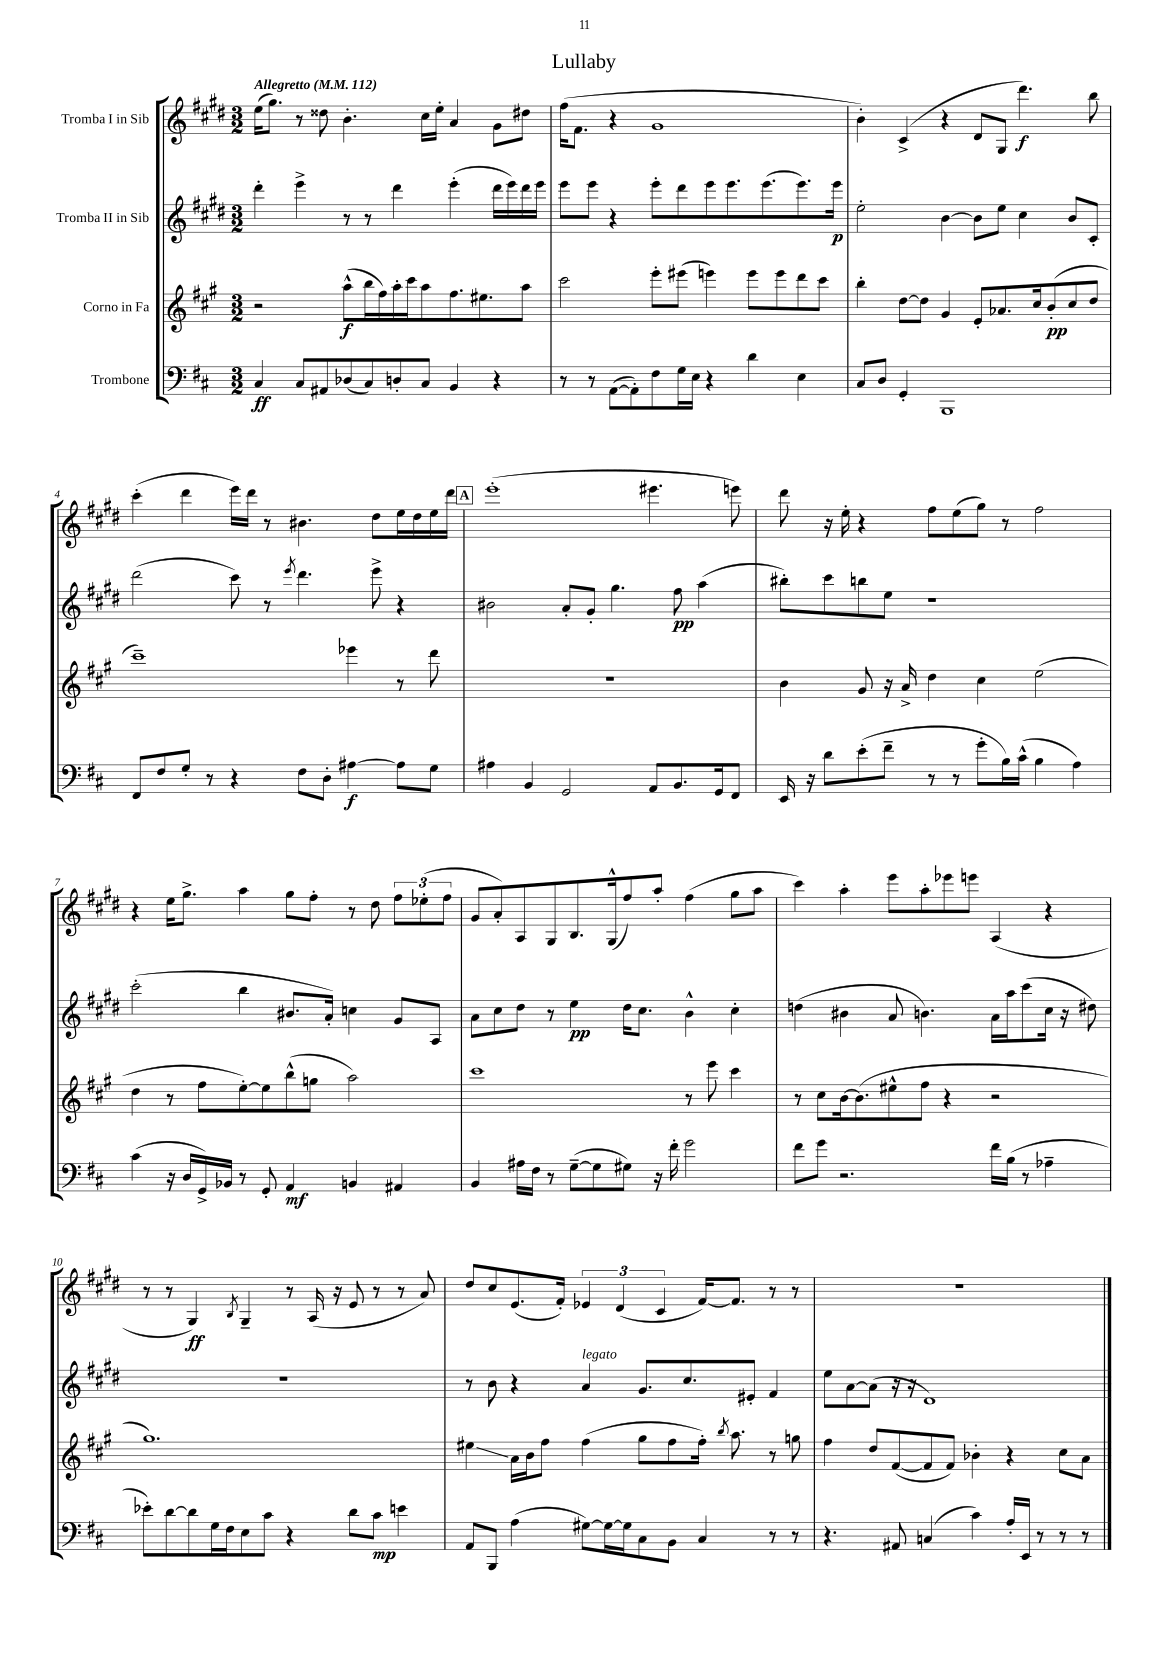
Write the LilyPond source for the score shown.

\header { title = "Lullaby" }
<<
\new StaffGroup <<
\new Staff = "s0" \with { instrumentName = "Tromba I in Sib" } {
    \clef treble \key e \major \numericTimeSignature \time 3/2 \tempo "Allegretto" 4 = 112
    \autoBeamOff e''16[( gis''8.]) r8 disis''8 b'4.-. cis''16[ e''16]-. a'4 gis'8[ dis''8] |
    fis''16[( fis'8.] r4 gis'1 |
    b'4-.) cis'4->( r4 dis'8[ gis8] dis'''4.\f) b''8 |
    cis'''4-.( dis'''4 e'''16[) dis'''16] r8 bis'4. dis''8[ e''16 dis''16 e''16 dis'''16] |
    \mark \markup { \box "A" } e'''1-.( eis'''4. e'''8) |
    dis'''8 r16 e''16-. r4 fis''8[ e''8( gis''8]) r8 fis''2 |
    r4 e''16[ gis''8.]-> a''4 gis''8[ fis''8]-. r8 dis''8 \tuplet 3/2 { fis''8[ ees''8-.( fis''8] } |
    gis'8[ a'8-.) a8 gis8 b8. gis16-^( fis''8) a''8]-. fis''4( gis''8[ a''8] |
    cis'''4) a''4-. e'''8[ a''8-. ees'''8 e'''8] a4( r4 |
    r8 r8 gis4\ff) \acciaccatura { b8 } gis4-- r8 a16( r16 e'8 r8 r8 a'8) |
    dis''8[ cis''8 e'8.( fis'16]-.) \tuplet 3/2 { ees'4 dis'4( cis'4 } fis'16[~) fis'8.] r8 r8 |
    R1. \bar "|." |
}
\new Staff = "s1" \with { instrumentName = "Tromba II in Sib" } {
    \clef treble \key e \major \numericTimeSignature \time 3/2
    \autoBeamOff dis'''4-. e'''4-> r8 r8 dis'''4 e'''4-.( dis'''16[ e'''16) dis'''16 e'''16] |
    e'''8[ e'''8] r4 e'''8[-. dis'''8 e'''8 e'''8. e'''8.( e'''8.) e'''16]\p |
    e''2-. b'4~ b'8[ e''8] cis''4 b'8[ cis'8]-. |
    dis'''2( cis'''8) r8 \acciaccatura { e'''8 } dis'''4. e'''8-> r4 |
    \mark \markup { \box "A" } bis'2 a'8[-. gis'8]-. gis''4. fis''8\pp a''4( |
    bis''8[-.) cis'''8 b''8 e''8] r1 |
    cis'''2-.( b''4 bis'8.[ a'16]-.) c''4 gis'8[ a8] |
    a'8[ cis''8 dis''8] r8 e''4\pp dis''16[ cis''8.] b'4-^ cis''4-. |
    d''4( bis'4 a'8 b'4.) a'16[ a''16 cis'''8( cis''16] r16 dis''8) |
    R1. |
    r8 b'8 r4 a'4^\markup { \italic "legato" } gis'8.[ cis''8. eis'8]-. fis'4 |
    e''8[ a'8~ a'8]( r16 r16 dis'1) \bar "|." |
}
\new Staff = "s2" \with { instrumentName = "Corno in Fa" } {
    \clef treble \key a \major \numericTimeSignature \time 3/2
    \autoBeamOff r2 a''8[-^\f( b''16 fis''16) a''16-. cis'''16 a''8 fis''8. eis''8. a''8] |
    cis'''2 e'''8[-. eis'''8]( e'''4) e'''8[ e'''8 d'''8 cis'''8] |
    b''4-. d''8[~ d''8] gis'4 e'8[-. aes'8. cis''16 b'8-.\pp( cis''8 d''8] |
    cis'''1--) ees'''4 r8 d'''8 |
    \mark \markup { \box "A" } R1. |
    b'4 gis'8 r16 a'16-> d''4 cis''4 e''2( |
    d''4 r8 fis''8[ e''8~-.) e''8 b''8-^( g''8] a''2) |
    cis'''1 r8 e'''8 cis'''4 |
    r8 cis''8[ b'16~ b'8.( eis''8-^ fis''8] r4 r2 |
    gis''1.) |
    eis''4\glissando a'16[ b'16 fis''8] fis''4( gis''8[ fis''8 fis''16]-.) \acciaccatura { b''8 } a''8. r8 g''8 |
    fis''4 d''8[ fis'8~( fis'8 fis'8]) bes'4-. r4 cis''8[ a'8] \bar "|." |
}
\new Staff = "s3" \with { instrumentName = "Trombone" } {
    \clef bass \key d \major \numericTimeSignature \time 3/2
    \autoBeamOff cis4\ff cis8[ ais,8 des8( cis8) d8-. cis8] b,4 r4 |
    r8 r8 a,8[~( a,8-.) fis8 g16 e16] r4 d'4 e4 |
    cis8[ d8] g,4-. b,,1 |
    fis,8[ fis8 g8]-. r8 r4 fis8[ d8]-. ais4~\f ais8[ g8] |
    \mark \markup { \box "A" } ais4 b,4 g,2 a,8[ b,8. g,16 fis,8] |
    e,16 r16 d'8[ e'8-.( fis'8]-- r8 r8 g'8[-. b16) cis'16]-^( b4 a4) |
    cis'4( r16 d16[ g,16->) bes,16] r8 g,8-. a,4\mf b,4 ais,4 |
    b,4 ais16[ fis16] r8 g8[~--( g8 gis8]) r16 fis'16-. g'2 |
    fis'8[ g'8] r2. fis'16[ b16]( r8 aes4-- |
    ees'8[-.) d'8~ d'8 g16 fis16 e8 cis'8] r4 d'8[ cis'8]\mp e'4 |
    a,8[ b,,8] a4( gis8[~) gis16~ gis16 cis8 b,8] cis4 r8 r8 |
    r4. ais,8 c4( cis'4) a16[-. e,16] r8 r8 r8 \bar "|." |
}
>>
>>
